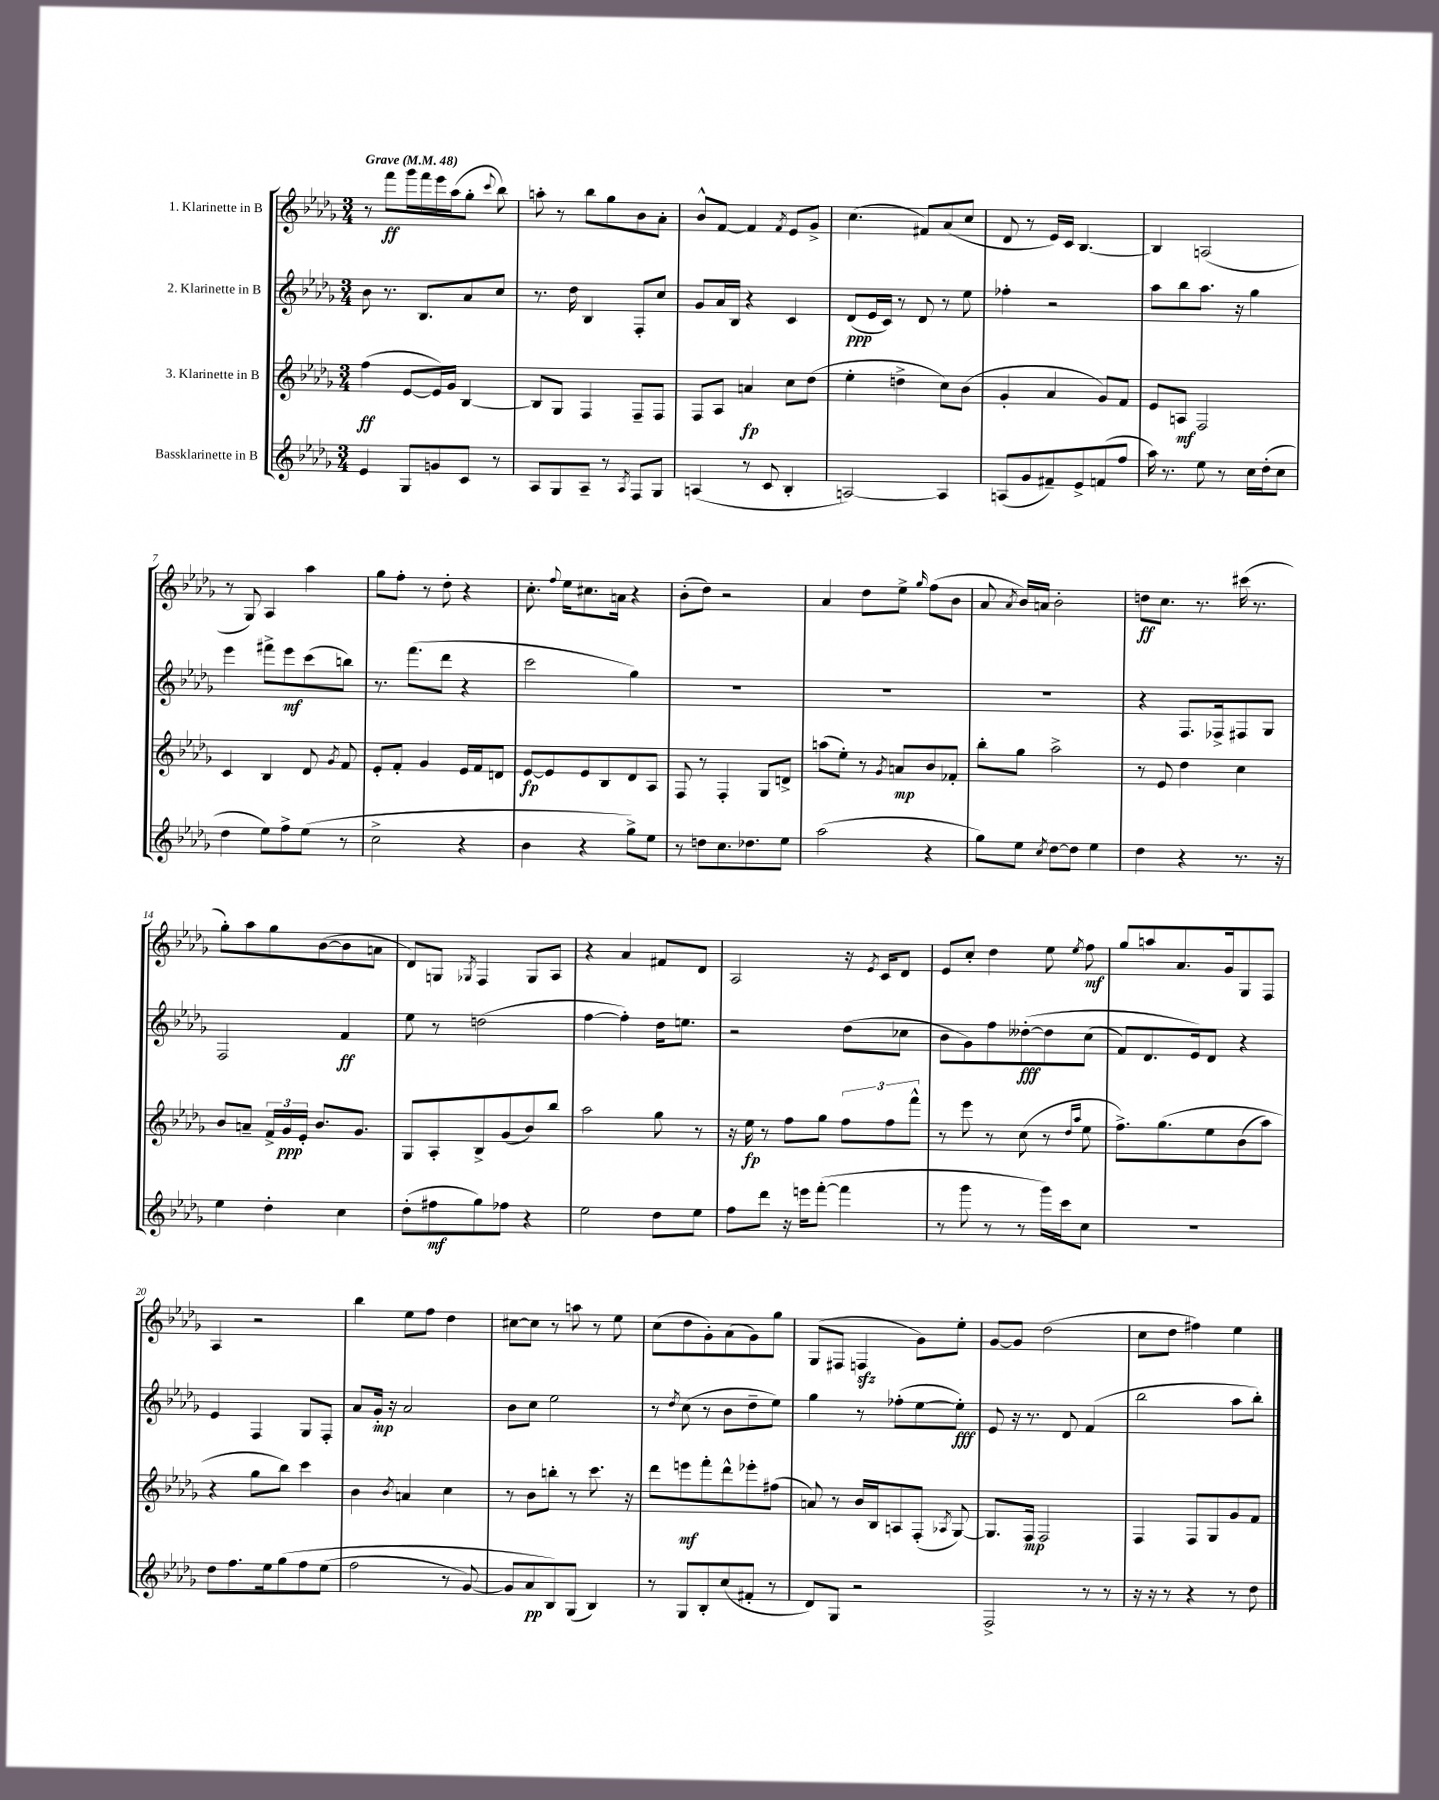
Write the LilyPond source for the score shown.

<<
\new StaffGroup <<
\new Staff = "s0" \with { instrumentName = "1. Klarinette in B" } {
    \clef treble \key des \major \numericTimeSignature \time 3/4 \tempo "Grave" 4 = 48
    \autoBeamOff r8 f'''8[\ff ges'''16 f'''16 ees'''16 aes''16( ges''8]-. \appoggiatura { c'''8 } bes''8) |
    a''8-. r8 bes''8[ ges''8 bes'8 aes'8]-. |
    bes'8[-^ f'8]~ f'4 \acciaccatura { f'8 } ees'8[ ges'8]-> |
    c''4.( fis'8[) aes'8( c''8] |
    des'8 r8 ees'16[) c'16] bes4.~ |
    bes4 a2( |
    r8 ges8) aes4 aes''4 |
    ges''8[ f''8]-. r8 des''8-. r4 |
    c''8.-. \appoggiatura { f''8 } ees''16[ cis''8. a'16] r4 |
    bes'8[-.( des''8]) r2 |
    aes'4 des''8[ ees''8]-> \grace { ges''16 } f''8[( bes'8] |
    aes'8 \acciaccatura { aes'8 } bes'16[) a'16] bes'2-. |
    d''8[\ff c''8.] r8. cis'''16( r8. |
    ges''8[-.) aes''8 ges''8 bes'8~( bes'8 a'8] |
    des'8[) g8] \acciaccatura { ges8 } f4 ges8[ aes8] |
    r4 aes'4 fis'8[ des'8] |
    aes2 r16 \acciaccatura { ees'8 } c'16[ des'8] |
    ees'8[ c''8]-. des''4 ees''8 \acciaccatura { ees''8 } f''8\mf |
    ges''8[ a''8 aes'8. ges'16 ges8 f8] |
    aes4 r2 |
    bes''4 ees''8[ f''8] des''4 |
    cis''8[~ cis''8] r8 a''8 r8 ees''8 |
    c''8[( des''8 ges'8-.) aes'8( ges'8) ges''8] |
    ges8[( fis8] f4\sfz ges'8[) ees''8]-. |
    ges'8[~ ges'8] des''2( |
    c''8[ des''8] fis''4) ees''4 \bar "|." |
}
\new Staff = "s1" \with { instrumentName = "2. Klarinette in B" } {
    \clef treble \key des \major \numericTimeSignature \time 3/4
    \autoBeamOff bes'8 r8. bes8.[ aes'8 c''8] |
    r8. des''16 bes4 f8[-. c''8] |
    ges'8[ aes'16 bes16] r4 c'4 |
    des'8[\ppp( ees'16 c'16]) r8 des'8 r8 ees''8 |
    fes''4-. r2 |
    aes''8[ bes''8 aes''8.] r16 ges''4 |
    ees'''4 fis'''8[-> ees'''8\mf c'''8( b''8]) |
    r8. f'''8.[( des'''8] r4 |
    c'''2 ges''4) |
    R2. |
    R2. |
    R2. |
    r4 f8.[ fes16-> fis8 ges8] |
    f2 f'4\ff |
    ees''8 r8 d''2( |
    f''4~ f''4-.) des''16[ e''8.] |
    r2 des''8[( ces''8] |
    bes'8[ ges'8) f''8 deses''8~-.\fff\( deses''8 c''8]( |
    f'8[) des'8. ees'16\) des'8] r4 |
    ees'4 f4 ges8[ f8]-. |
    aes'8[ ges'16]-.\mp r16 aes'2 |
    bes'8[ c''8] ees''2 |
    r8 \acciaccatura { des''8 } c''8( r8 bes'8[ des''8-- ees''8]) |
    ges''4 r8 fes''8[-.( ees''8~ ees''8]-.\fff) |
    ees'8 r16 r8. des'8 f'4( |
    bes''2 aes''8[ bes''8]-.) \bar "|." |
}
\new Staff = "s2" \with { instrumentName = "3. Klarinette in B" } {
    \clef treble \key des \major \numericTimeSignature \time 3/4
    \autoBeamOff f''4\ff( ees'8[~ ees'16) ges'16] bes4~ |
    bes8[ ges8] f4 f8[-- f8] |
    f8[ aes8] a'4\fp c''8[ des''8]( |
    ees''4-. d''4-> c''8[) bes'8]( |
    ges'4-. aes'4 ges'8[) f'8] |
    ees'8[ a8]\mf f2 |
    c'4 bes4 des'8 \acciaccatura { ges'8 } f'8 |
    ees'8[-. f'8]-. ges'4 ees'16[ f'16 d'8] |
    ees'8[~\fp ees'8 ees'8 bes8 des'8 aes8] |
    f8 r8 f4-. ges8[ d'8]-> |
    a''8[( ees''8]-.) r8 \acciaccatura { ges'8 } a'8[\mp bes'8 fes'8]-. |
    bes''8[-. ges''8] aes''2-> |
    r8 ees'8 des''4 c''4 |
    bes'8[ a'8]-- \tuplet 3/2 { f'16[-> ges'16\ppp ees'16]-. } bes'8.[ ges'8.] |
    ges8[ aes8-. bes8-> ges'8( bes'8) bes''8] |
    aes''2 ges''8 r8 |
    r16 ees''16\fp r8 f''8[ ges''8] \tuplet 3/2 { f''8[ f''8 f'''8]-^ } |
    r8 ees'''8 r8 c''8( r8 \grace { des''16[ aes''16] } ees''8 |
    f''8.[->) ges''8.\( ees''8 bes'8( aes''8]) |
    r4 ges''8[ bes''8]\) c'''4 |
    bes'4 \acciaccatura { bes'8 } a'4 c''4 |
    r8 bes'8[ b''8]-. r8 c'''8. r16 |
    des'''8[ e'''8\mf f'''8-. des'''8-^ ees'''8-. fis''8]( |
    a'8) r8 bes'16[ bes16 a8 f8]-.( \acciaccatura { aes8 } ges8~) |
    ges8.[ f16]\mp f2 |
    f4 f8[ ges8 ges'8 f'8] \bar "|." |
}
\new Staff = "s3" \with { instrumentName = "Bassklarinette in B" } {
    \clef treble \key des \major \numericTimeSignature \time 3/4
    \autoBeamOff ees'4 ges8[ g'8 c'8] r8 |
    aes8[ ges8 aes8]-- r8 \acciaccatura { aes8 } f8[ ges8] |
    a4( r8 c'8 bes4-. |
    a2~) a4 |
    a8[( ges'8 fis'8--) ees'8-> f'8( f''8] |
    aes''16) r8. ees''8 r8 c''16[ des''16-.( c''8] |
    des''4 ees''8[) f''8-> ees''8]( r8 |
    c''2-> r4 |
    bes'4 r4 ges''8[->) ees''8] |
    r8 d''8[ c''8. des''8. ees''8] |
    aes''2( r4 |
    ges''8[) ees''8] \acciaccatura { c''8 } des''8[~ des''8] ees''4 |
    des''4 r4 r8. r16 |
    ees''4 des''4-. c''4 |
    des''8[-.( fis''8\mf ges''8) fes''8] r4 |
    ees''2 des''8[ ees''8] |
    f''8[ des'''8] r16 e'''16[ f'''8]~-.( f'''4 |
    r8 ges'''8 r8 r8 ges'''16[) c'''16 c''8] |
    R2. |
    des''8[ f''8. ees''16 ges''8\( f''8 ees''8]( |
    f''2 r8 ges'8~) |
    ges'8[ aes'8\pp bes8\) ges8]( bes4) |
    r8 ges8[ bes8-. c''8( fis'8]-. r8 |
    des'8[) ges8] r2 |
    f2-> r8 r8 |
    r16 r16 r8 r4 r8 des''8 \bar "|." |
}
>>
>>
